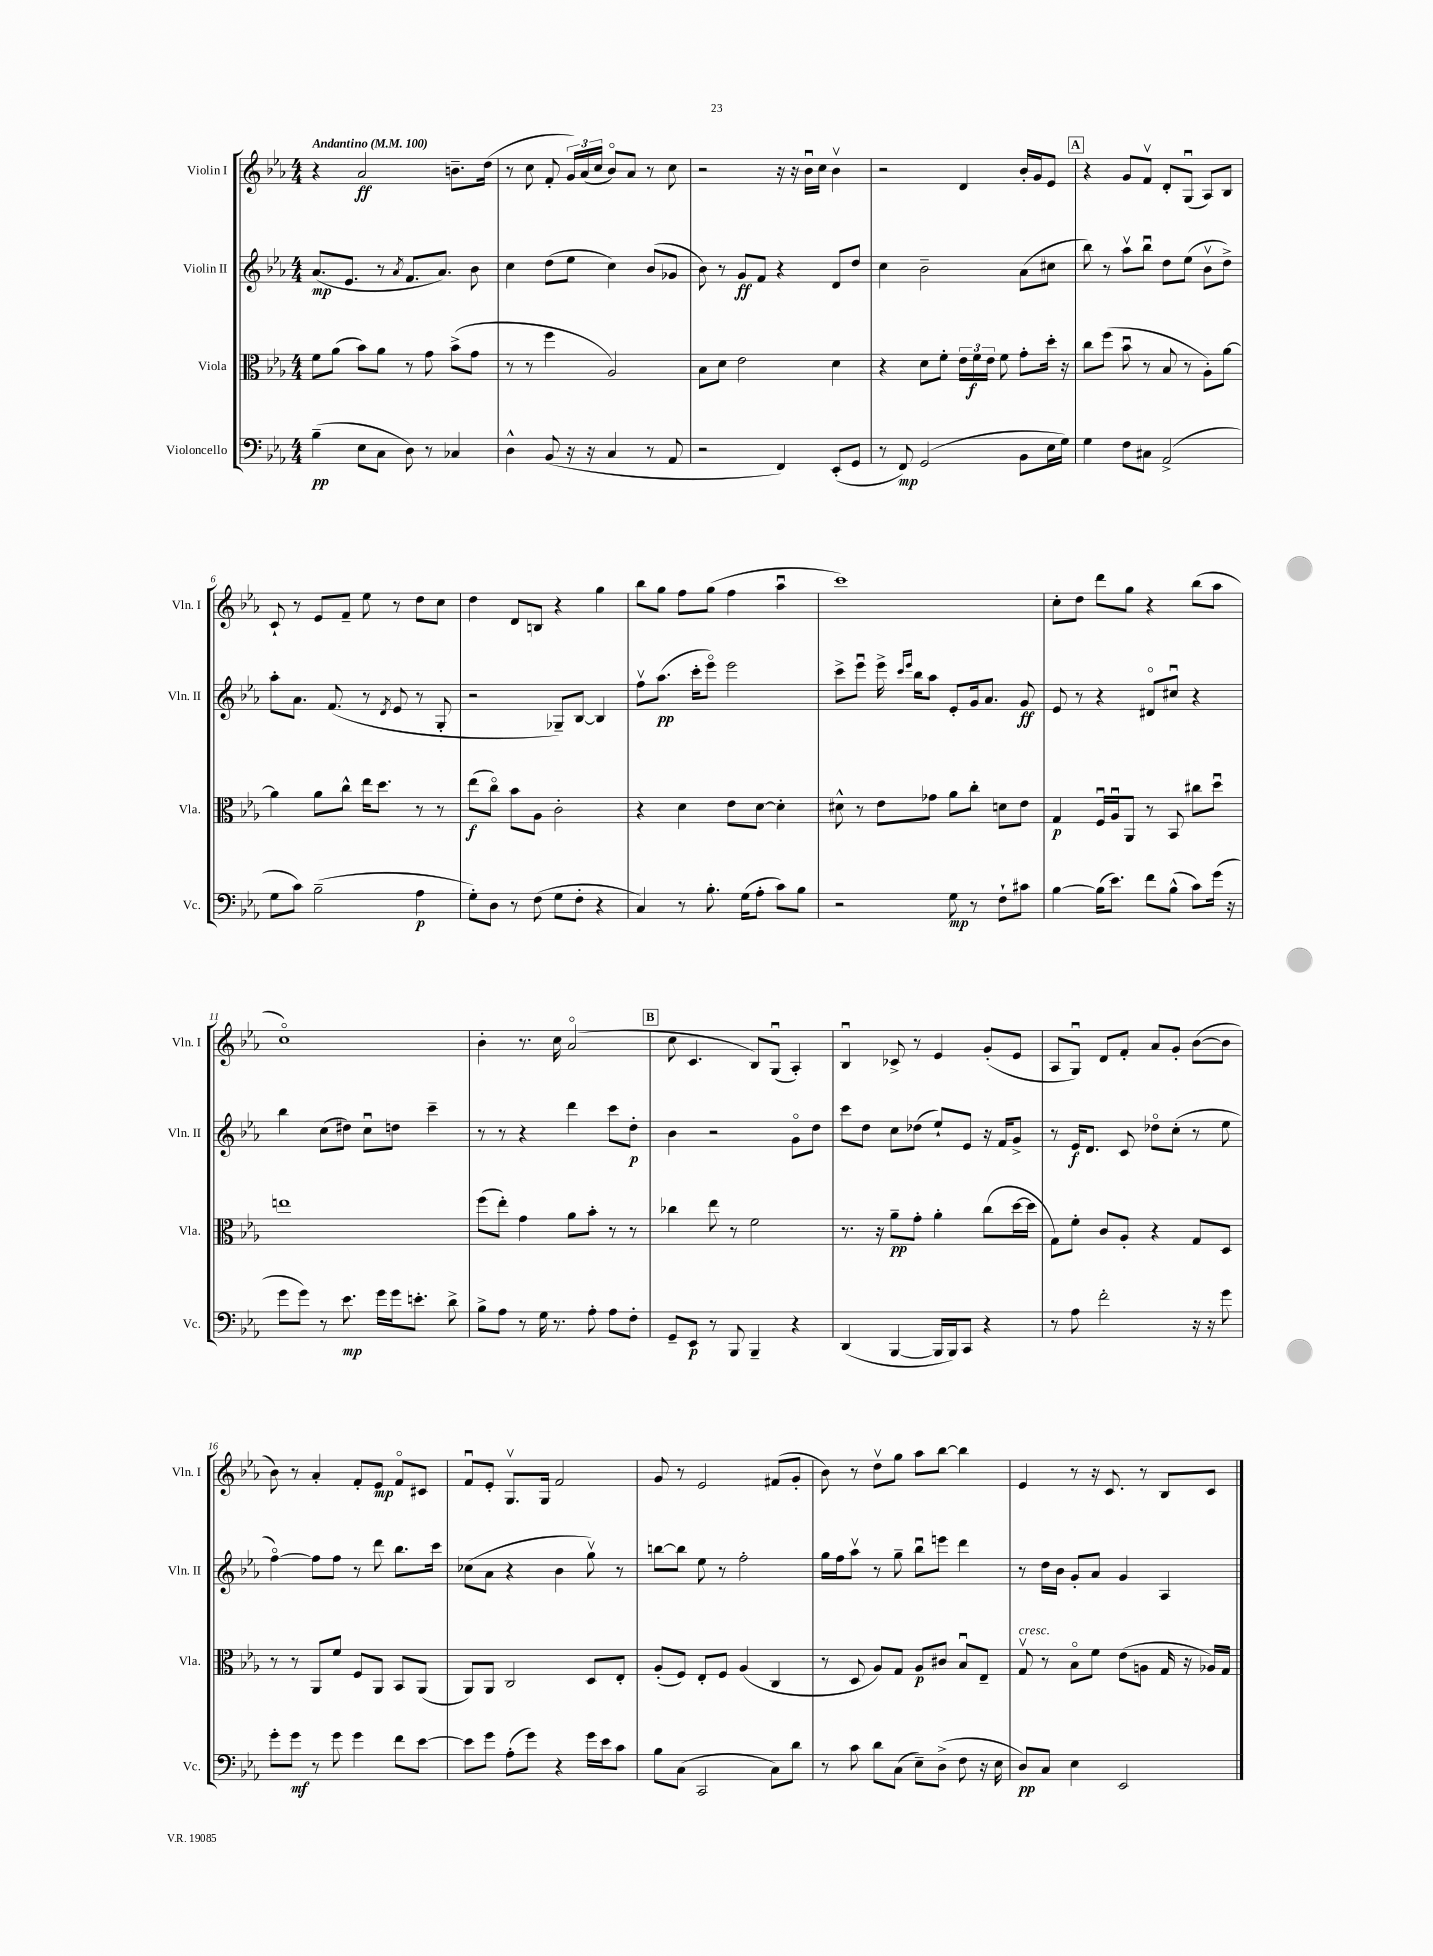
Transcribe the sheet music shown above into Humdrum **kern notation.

**kern	**kern	**kern	**kern
*staff4	*staff3	*staff2	*staff1
*clefF4	*clefC3	*clefG2	*clefG2
*k[b-e-a-]	*k[b-e-a-]	*k[b-e-a-]	*k[b-e-a-]
*M4/4	*M4/4	*M4/4	*M4/4
*MM100	*MM100	*MM100	*MM100
(4B-~	8f	(8.a-	4r
.	(8a-	.	.
.	.	8.e-	.
8E-	8b-)	.	2a-
8C	8a-	8r	.
.	.	8qa-	.
8D)	8r	8.f	.
8r	8g	.	.
.	.	8.a-)	.
4C-	(8b-^	.	8.b~
.	8g	8b-	.
.	.	.	(16dd
=	=	=	=
4D^^	8r	4cc	8r
.	8r	.	8cc
(8BB-	4ff	(8dd	8f'
16r	.	8ee-	24g)
.	.	.	(24a-
16r	.	.	.
.	.	.	24cc
4C	2A-)	4cc)	8b-o)
.	.	.	8a-
8r	.	(8b-	8r
8AA-	.	8g-	8cc
=	=	=	=
2r	8B-	8b-)	2r
.	8d	8r	.
.	2e-	8g	.
.	.	8f	.
4FF)	.	4r	16r
.	.	.	16r
.	.	.	16b-u
.	.	.	16cc
(8EE-'	4d	8d	4b-v
8GG	.	8dd	.
=	=	=	=
8r	4r	4cc	2r
8FF)	.	.	.
(2GG	8d	2b-~	.
.	8f'	.	.
.	24e-	.	4d
.	24f	.	.
.	24e-	.	.
.	8f	.	.
8BB-	8g'	(8a-	16b-'
.	.	.	16g
16E-	16dd'	8cc#	8e-
16G)	16r	.	.
=	=	=	=
4G	8cc	8bb-)	4r
.	(8ff	8r	.
8F	8b-u	8aa-v	8g
8C#	8r	8bb-u	8fv
(2AA-^	8B-	8dd	8d'
.	8r	(8ee-	(8Gu
.	8A-')	8b-v	8A-)
.	[8a-	8dd^)	8B-
=	=	=	=
8G	4a-]	8aa-'	8c`
8c)	.	8.a-	8r
(2B-~	8a-	.	8e-
.	.	(8.f	.
.	8cc^^	.	8f~
.	16ee-	8r	8ee-
.	8.dd	.	.
.	.	8qd	.
.	.	8e-	8r
4A-	8r	8r	8dd
.	8r	8G'	8cc
=	=	=	=
8G')	(8ee-	2r	4dd
8D	8cco)	.	.
8r	8b-	.	8d
(8F	8A-	.	8B
8G	2c'	8G-~)	4r
8F'	.	[8B-	.
4r	.	4B-]	4gg
=	=	=	=
4C)	4r	8ffv	8bb-
.	.	(8.aa-	8gg
8r	4d	.	8ff
.	.	16ccc'	.
8.B-'	.	8eee-o)	(8gg
.	8e-	2eee-	4ff
(16G	.	.	.
8A-'	[8d	.	.
8c)	4d']	.	4aa-u
8B-	.	.	.
=	=	=	=
2r	8d#^^	8ccc^	1ccc)
.	8r	8eee-u	.
.	8e-	16eee-^	.
.	.	16qqccc	.
.	.	16qqeee-	.
.	.	16bb-	.
.	8g-	8aa-	.
8G	8a-	8e-'	.
8r	8cc'	16g	.
.	.	8.a-	.
8F`	8d	.	.
8c#	8e-	8g	.
=	=	=	=
[4B-	4G	8e-	8cc'
.	.	8r	8dd
(16B-]	16Fu	4r	8ddd
8.e-)	16A-u	.	.
.	8AA-	.	8gg
8f	8r	8d#o	4r
(8B-^^	8BB-	8cc#u	.
8c)	8cc#	4r	(8bb-
(16g	8ddu	.	8aa-
16r	.	.	.
=	=	=	=
8g	1ee	4bb-	1cco)
8g)	.	.	.
8r	.	(8cc	.
8.e-	.	8dd#)	.
.	.	8ccu	.
16g	.	.	.
16g	.	8dd	.
8.e'	.	.	.
.	.	4ccc~	.
8d^	.	.	.
=	=	=	=
8B-^	(8ff	8r	4b-'
8A-	8ee-')	8r	.
8r	4g	4r	8.r
16G	.	.	.
8.r	.	.	16cc
.	8a-	4ddd	(2a-o
8A-'	8b-'	.	.
8A-	8r	8ccc	.
8F'	8r	8dd'	.
=	=	=	=
8GG~	4cc-	4b-	8cc
8EE-	.	.	4.c
8r	8ee-	2r	.
8BBB-	8r	.	.
4BBB-~	2f	.	8B-)
.	.	.	(8Gu
4r	.	8go	4A-')
.	.	8dd	.
=	=	=	=
(4DD	8.r	8ccc	4B-u
.	.	8dd	.
.	16r	.	.
[4BBB-	8a-~	8cc	8c-^
.	8g'	(8dd-	8r
16BBB-]	4a-'	8ee-`)	4e-
16BBB-)	.	.	.
8CC	.	8e-	.
4r	(8cc	16r	(8g'
.	.	16f	.
.	[16dd	8g^	8e-
.	16dd]	.	.
=	=	=	=
8r	8G)	8r	8A-
8A-	8f'	16e-	8Gu)
.	.	8.d	.
2f'	8c	.	8d
.	8A-'	8c	8f'
.	4r	8dd-o	8a-
.	.	(8cc'	8g'
16r	8G	8r	([8b-
16r	.	.	.
8g	8D	8ee-	8b-]
=	=	=	=
8g'	8r	[4ffo)	8b-)
8g	8r	.	8r
8r	8AA-	8ff]	4a-'
8g	8f	8ff	.
4g	8F	8r	8f'
.	8AA-	8ddd	8e-
8f	8BB-	8.bb-	8fo
[8e-	(8AA-	.	8c#
.	.	16ccc	.
=	=	=	=
8e-]	8AA-)	(8cc-	8fu
8g	8AA-	8a-	8e-'
(8A-'	2C	4r	8.Gv
8g)	.	.	.
.	.	.	16G
4r	.	4b-	2f
16g	8D	8ggv)	.
16e-	.	.	.
8c	8E-'	8r	.
=	=	=	=
8B-	(8A-'	[8bb	8g
(8C	8F)	8bb]	8r
2CC	8E-'	8ee-	2e-
.	8F	8r	.
.	(4A-	2ff'	.
8C)	4C	.	(8f#
8d	.	.	8g'
=	=	=	=
8r	8r	16gg	8b-)
.	.	16ff	.
8c	8D	8aa-v	8r
8d	8A-)	8r	8ddv
(8C	8G	8gg~	8gg
8E-~)	8A-	8bb-u	8aa-
(8D^	8c#	8eee	[8bb-
8F	8B-u	4ddd	4bb-]
16r	8E-~	.	.
16E-	.	.	.
=	=	=	=
8D)	8Gv	8r	4e-
8C	8r	16dd	.
.	.	16b-	.
4E-	8B-o	8g'	8r
.	8f	8a-	16r
.	.	.	8.c
2EE-	(8e-	4g	.
.	8A	.	8r
.	16G	4A-	8B-
.	16r	.	.
.	16A-)	.	8c
.	16G	.	.
==	==	==	==
*-	*-	*-	*-
